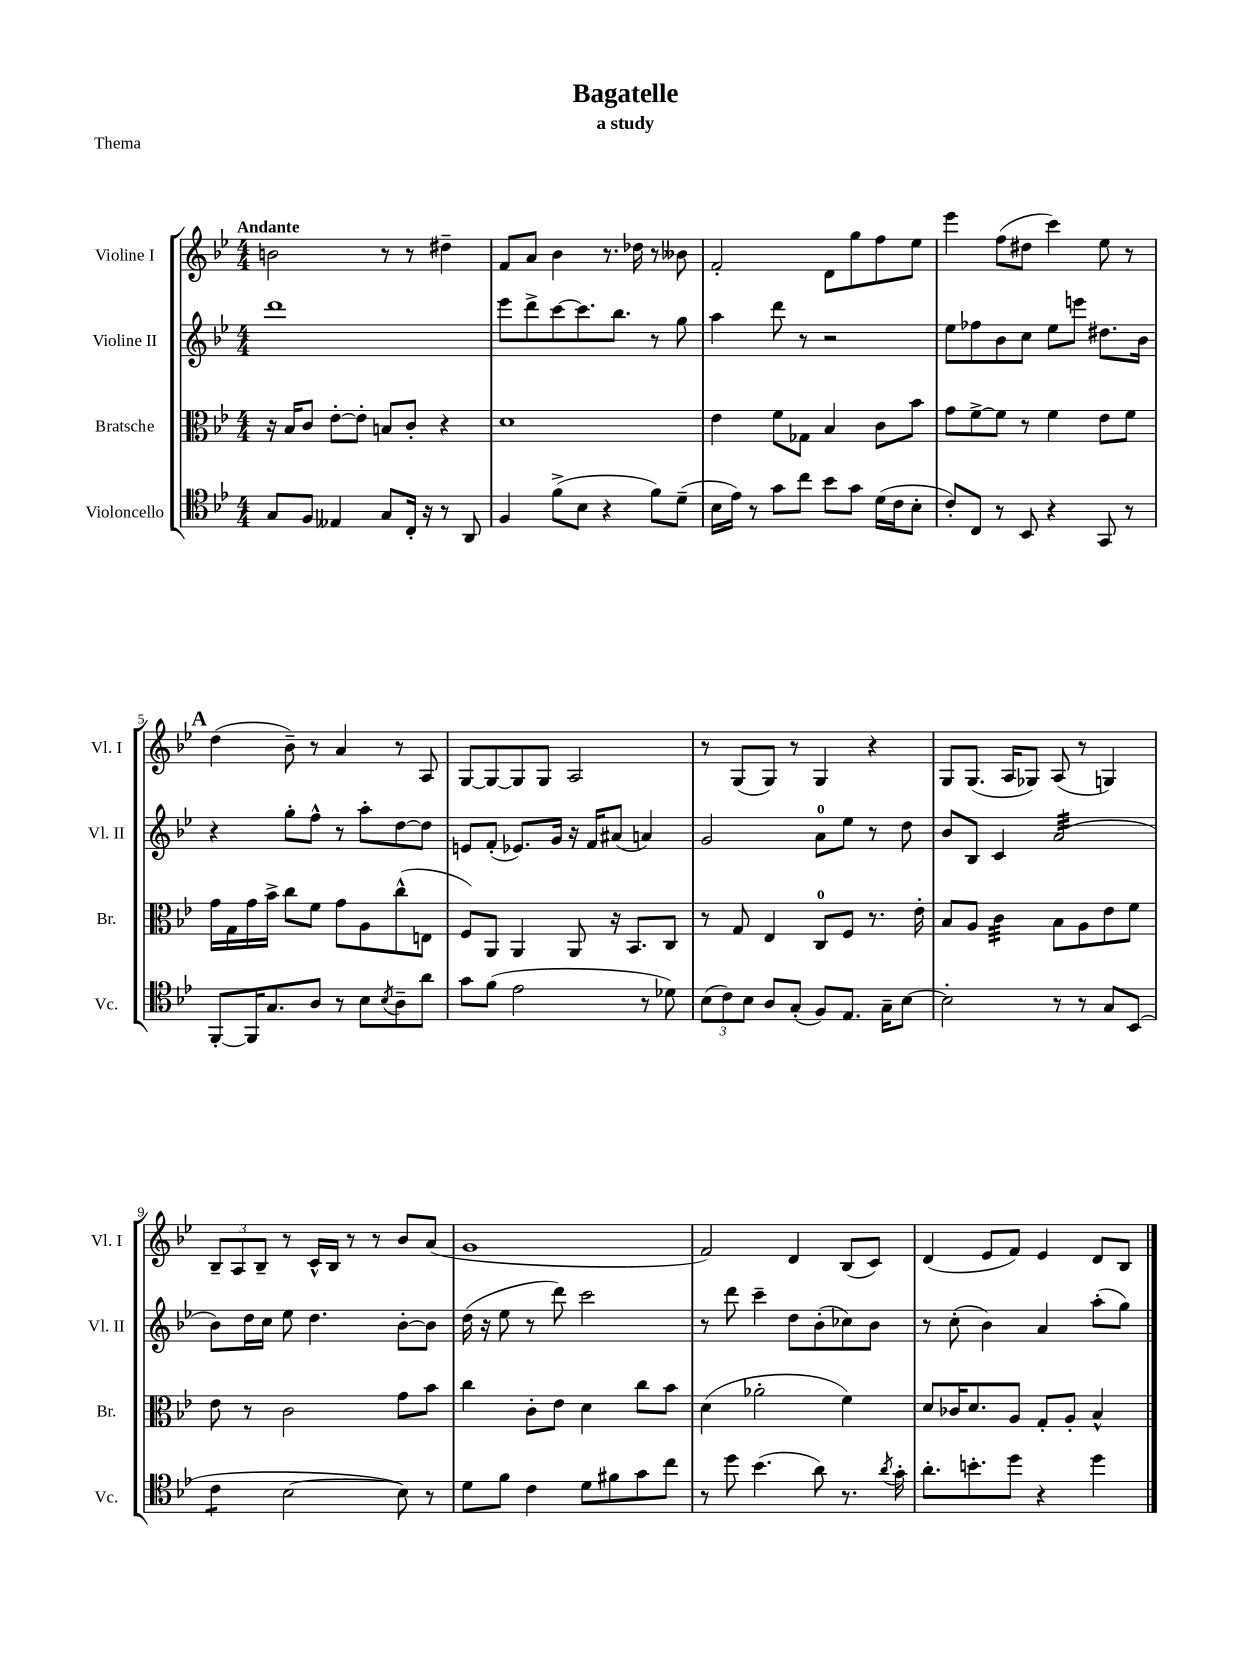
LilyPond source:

\header { title = "Bagatelle" subtitle = "a study" piece = "Thema" }
<<
\new StaffGroup <<
\new Staff = "s0" \with { instrumentName = "Violine I" shortInstrumentName = "Vl. I" } {
    \clef treble \key bes \major \numericTimeSignature \time 4/4 \tempo "Andante"
    b'2 r8 r8 dis''4-- |
    f'8 a'8 bes'4 r8. des''16 r8 beses'8 |
    f'2-. d'8 g''8 f''8 ees''8 |
    ees'''4 f''8( dis''8 c'''4) ees''8 r8 |
    \mark \markup { \bold "A" } d''4( bes'8--) r8 a'4 r8 a8 |
    g8~ g8~ g8 g8 a2 |
    r8 g8( g8) r8 g4 r4 |
    g8 g8.( a16 ges8) a8( r8 g4) |
    \tuplet 3/2 { bes8-- a8 bes8-- } r8 c'16-^ bes16 r8 r8 bes'8 a'8( |
    g'1 |
    f'2) d'4 bes8( c'8) |
    d'4( ees'8 f'8) ees'4 d'8 bes8 \bar "|." |
}
\new Staff = "s1" \with { instrumentName = "Violine II" shortInstrumentName = "Vl. II" } {
    \clef treble \key bes \major \numericTimeSignature \time 4/4
    d'''1 |
    ees'''8 d'''8-> c'''8~ c'''8. bes''8. r8 g''8 |
    a''4 d'''8 r8 r2 |
    ees''8 fes''8 bes'8 c''8 ees''8 e'''8 dis''8. bes'16 |
    \mark \markup { \bold "A" } r4 g''8-. f''8-^ r8 a''8-. d''8~ d''8 |
    e'8 f'8-.( ees'8.) g'16 r16 f'16 ais'8( a'4) |
    g'2 a'8-0 ees''8 r8 d''8 |
    bes'8 bes8 c'4 a'2:32( |
    bes'8) d''16 c''16 ees''8 d''4. bes'8~-. bes'8 |
    d''16( r16 ees''8 r8 d'''8) c'''2 |
    r8 d'''8 c'''4-- d''8 bes'8-.( ces''8) bes'8 |
    r8 c''8-.( bes'4) a'4 a''8-.( g''8) \bar "|." |
}
\new Staff = "s2" \with { instrumentName = "Bratsche" shortInstrumentName = "Br." } {
    \clef alto \key bes \major \numericTimeSignature \time 4/4
    r16 bes16 c'8 ees'8~-. ees'8-. b8 c'8-. r4 |
    d'1 |
    ees'4 f'8 ges8 bes4 c'8 bes'8 |
    g'8 f'8~-> f'8 r8 f'4 ees'8 f'8 |
    \mark \markup { \bold "A" } g'16 g16 g'16 bes'16-> c''8 f'8 g'8 a8 c''8-^( e8 |
    f8) a,8 a,4 a,8 r16 bes,8. c8 |
    r8 g8 ees4 c8-0 f8 r8. ees'16-. |
    bes8 a8 c'4:32 bes8 a8 ees'8 f'8 |
    ees'8 r8 c'2 g'8 bes'8 |
    c''4 c'8-. ees'8 d'4 c''8 bes'8 |
    d'4( aes'2-. f'4) |
    d'8 ces'16 d'8. a8 g8-. a8-. bes4-^ \bar "|." |
}
\new Staff = "s3" \with { instrumentName = "Violoncello" shortInstrumentName = "Vc." } {
    \clef tenor \key bes \major \numericTimeSignature \time 4/4
    g8 f8 eeses4 g8 c16-. r16 r8 a,8 |
    f4 f'8->( bes8 r4 f'8) d'8--( |
    bes16 ees'16) r8 g'8 c''8 bes'8 g'8 d'16( c'16 bes8-. |
    c'8-.) c8 r8 bes,8 r4 g,8 r8 |
    \mark \markup { \bold "A" } f,8~-. f,16 g8. a8 r8 bes8 \acciaccatura { bes8 } a8-- a'8 |
    g'8 f'8( ees'2 r8 des'8) |
    \tuplet 3/2 { bes8( c'8) bes8 } a8 g8-.( f8) ees8. g16-- bes8~ |
    bes2-. r8 r8 g8 bes,8( |
    c'4:8 bes2~ bes8) r8 |
    d'8 f'8 c'4 d'8 fis'8 g'8 c''8 |
    r8 d''8 bes'4.( a'8) r8. \acciaccatura { a'8 } g'16-. |
    a'8.-. b'8.-. d''8 r4 d''4 \bar "|." |
}
>>
>>
